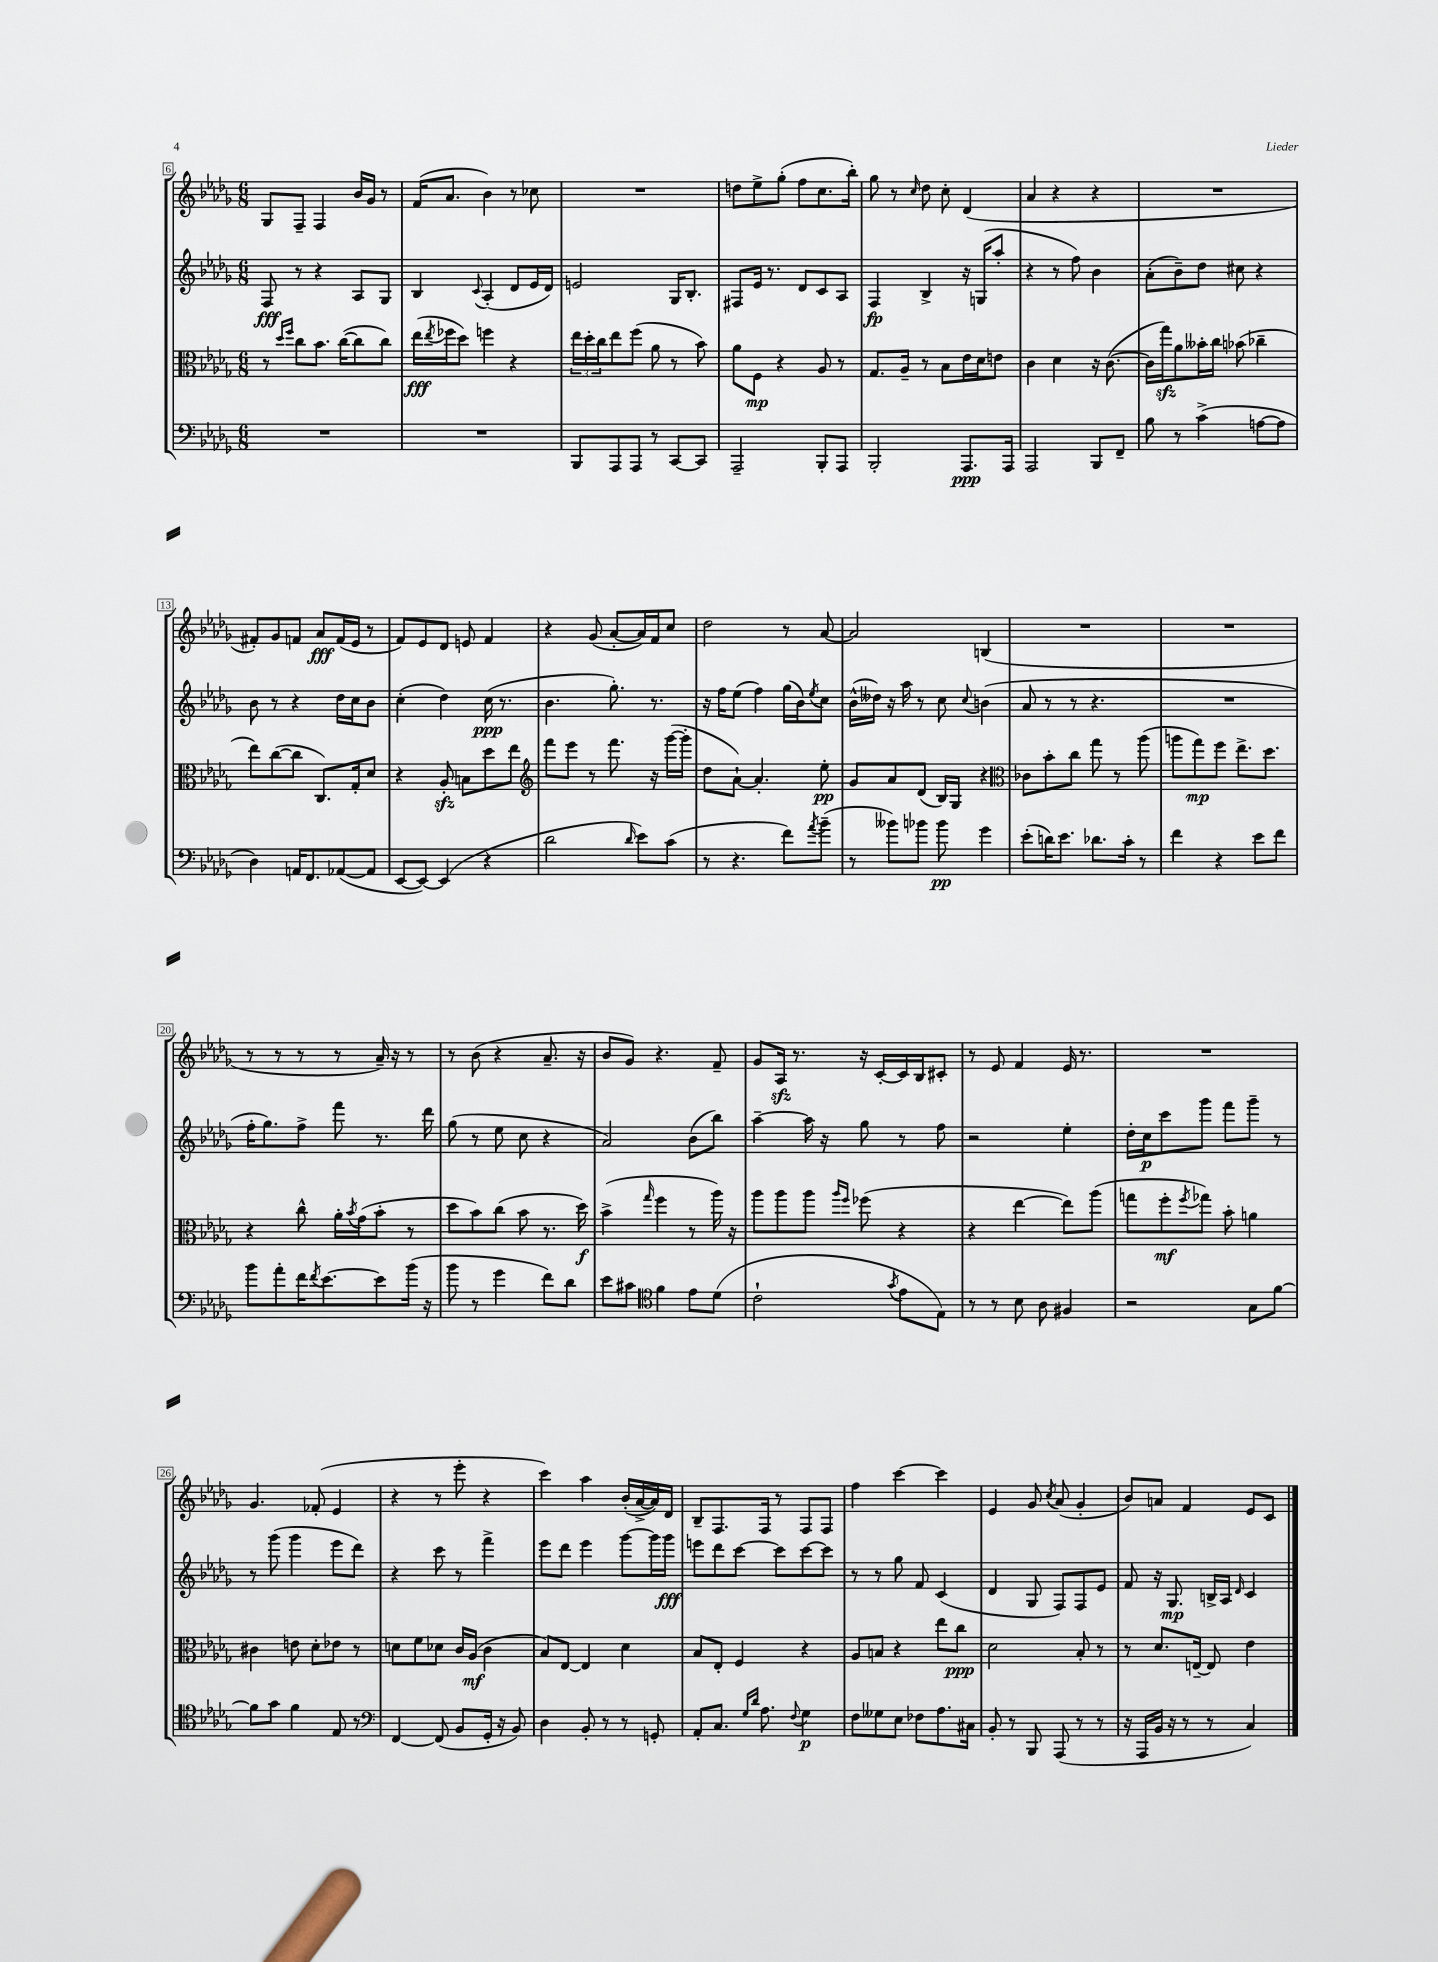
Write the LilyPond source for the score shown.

<<
\new StaffGroup <<
\new Staff = "s0" {
    \clef treble \key des \major \numericTimeSignature \time 6/8
    ges8 f8-- f4 bes'16 ges'16 r8 |
    f'16( aes'8. bes'4) r8 ces''8 |
    R2. |
    d''8 ees''8-> ges''8-.( f''8 c''8. bes''16-.) |
    ges''8 r8 \grace { c''16 } des''8 c''8-. des'4( |
    aes'4 r4 r4 |
    R2. |
    fis'8-.) ges'8 f'8 aes'8\fff f'16( ees'16 r8 |
    f'8) ees'8 des'8 e'8 f'4 |
    r4 ges'8( aes'8~-. aes'16) f'16 c''8 |
    des''2 r8 aes'8~ |
    aes'2 b4( |
    R2. |
    R2. |
    r8 r8 r8 r8 aes'16--) r16 r8 |
    r8 bes'8( r4 aes'8.-- r16 |
    bes'8 ges'8) r4. f'8-- |
    ges'8 aes16\sfz r8. r16 c'16~-. c'16 bes16 cis'8-. |
    r8 ees'8 f'4 ees'16 r8. |
    R2. |
    ges'4. fes'8-.( ees'4 |
    r4 r8 ees'''8-. r4 |
    c'''4) aes''4 bes'16-.( aes'16~-> aes'16) des'16 |
    bes8-- f8. f16 r8 f8 f8 |
    f''4 c'''4~ c'''4 |
    ees'4 ges'8 \acciaccatura { c''8 } aes'8( ges'4-. |
    bes'8) a'8 f'4 ees'8 c'8 \bar "|." |
}
\new Staff = "s1" {
    \clef treble \key des \major \numericTimeSignature \time 6/8
    f8\fff r8 r4 aes8 ges8 |
    bes4 \appoggiatura { c'8 } aes4-.( des'8 ees'16 des'16) |
    e'2 ges16 bes8.-. |
    fis8 ees'16 r8. des'8 c'8 aes8 |
    f4\fp bes4-> r16 g16( aes''8-. |
    r4 r8 f''8) bes'4 |
    aes'8-.( bes'8--) des''8 cis''8 r4 |
    bes'8 r8 r4 des''16 c''16 bes'8 |
    c''4-.( des''4) c''16\ppp( r8. |
    bes'4. ges''8.-.) r8. |
    r16 f''16 ees''8( f''4) ges''16( bes'16) \acciaccatura { ees''8 } c''8 |
    bes'16-^( deses''16) r16 aes''16 r8 c''8 \appoggiatura { c''8 } b'4( |
    aes'8 r8 r8 r4. |
    R2. |
    f''16-. ges''8.) f''8-> f'''8 r8. des'''16 |
    ges''8( r8 ees''8 c''8 r4 |
    aes'2) bes'8( bes''8) |
    aes''4~-- aes''16 r16 ges''8 r8 f''8 |
    r2 ees''4-. |
    des''16-. c''16\p c'''8 ges'''8 f'''8 ges'''8-- r8 |
    r8 ges'''8( ges'''4 ees'''8 des'''8) |
    r4 c'''8 r8 f'''4-> |
    ees'''8 des'''8 ees'''4 ges'''8~ ges'''16 ges'''16\fff |
    e'''8 des'''8 c'''8~ c'''8 c'''8~ c'''8 |
    r8 r8 ges''8 f'8 c'4( |
    des'4 ges8 f8) f8 ees'8 |
    f'8 r16 ges8.\mp b16-> aes16 \grace { des'16 } c'4 \bar "|." |
}
\new Staff = "s2" {
    \clef alto \key des \major \numericTimeSignature \time 6/8
    r8 \grace { des''16 f''16 } c''8 bes'8. c''16~( c''8 c''8) |
    ees''16\fff( \acciaccatura { ees''8 } fes''16 des''8) f''4 r4 |
    \tuplet 3/2 { ees''16 des''16-. c''16 } ees''8 f''8( aes'8 r8 bes'8) |
    aes'8 f8\mp r4 aes8 r8 |
    ges8. aes16-- r8 bes8 ees'16 des'16 e'8 |
    c'4 des'4 r16 c'8.~( |
    c'16 ges''16\sfz) aes'8 beses'16-. c''16 bes'8( ces''4-- |
    ees''8) c''8~( c''8 c8.) ges16-. des'8 |
    r4 aes8-.\sfz b8 des''8 ees''8 |
    \clef treble f'''8 ees'''8 r8 f'''8. r16 ges'''16~( ges'''16-. |
    des''8 aes'8~-!) aes'4.-. ees''8-.\pp |
    ges'8 aes'8 des'8( bes16) ges16 r4 |
    \clef alto ces'8 bes'8-. c''8 ges''8 r8 aes''8( |
    a''8 ges''8\mp) f''8 ees''8.-> des''8. |
    r4 c''8-^ aes'16-. \acciaccatura { bes'8 } ges'16( bes'8-. r8 |
    des''8 bes'8) c''8( bes'8 r8. des''16\f) |
    bes'4->( \grace { ges''16 } f''4 r8 aes''16) r16 |
    aes''8 aes''8 aes''8 \grace { aes''16 f''16 } fes''8( r4 |
    r4 ees''4~ ees''8) aes''8( |
    g''8 f''8-.\mf \acciaccatura { f''8 } ges''8) bes'8-. a'4 |
    cis'4 e'8 des'8-. ees'8 r8 |
    d'8 f'8 des'8 c'16 aes16\mf( c'4 |
    bes8) ees8~ ees4 des'4 |
    bes8 ees8-. f4 r4 |
    aes8 b8 r4 ees''8 c''8\ppp |
    des'2 bes8-. r8 |
    r8 des'8. e16~-- e8 ees'4 \bar "|." |
}
\new Staff = "s3" {
    \clef bass \key des \major \numericTimeSignature \time 6/8
    R2. |
    R2. |
    bes,,8 aes,,8 aes,,8 r8 c,8~ c,8 |
    aes,,2-- bes,,8-. aes,,8 |
    bes,,2-. aes,,8.\ppp aes,,16 |
    aes,,2 bes,,8 f,8-- |
    bes8 r8 c'4->( a8~ a8 |
    des4) a,16 f,8. aes,8~( aes,8 |
    ees,8~ ees,8~) ees,4( r4 |
    des'2 \grace { des'16 } ees'8) c'8( |
    r8 r4. f'8) \acciaccatura { aes'8 } bes'8--( |
    r8 beses'8) bes'8 bes'8\pp ges'4 |
    ees'8-.( d'16) ees'8. des'8. c'16-. r8 |
    f'4 r4 ees'8 f'8 |
    bes'8 aes'8-. f'16 \acciaccatura { f'8 } ees'8.~ ees'8 bes'16( r16 |
    bes'8 r8 ges'4 f'8) des'8 |
    ees'8 cis'8 \clef tenor f'4 ees'8 des'8( |
    c'2-! \acciaccatura { ges'8 } ees'8 ees8) |
    r8 r8 bes8 aes8 fis4 |
    r2 ges8 f'8~ |
    f'8 ges'8 f'4 ees8 r8 |
    \clef bass f,4~ f,8( bes,8 ges,16-. r16 bes,8) |
    des4 bes,8-. r8 r8 g,8-. |
    aes,8-. c8. \grace { ges16 des'16 } aes8. \appoggiatura { f8 } ges4\p |
    f8 geses8 ees8 fes8 aes8. cis16 |
    bes,8-. r8 bes,,8 aes,,8( r8 r8 |
    r16 aes,,16 bes,16 r16 r8 r8 c4) \bar "|." |
}
>>
>>
\layout { \context { \Score currentBarNumber = #6 \override BarNumber.stencil = #(make-stencil-boxer 0.1 0.3 ly:text-interface::print) } }
